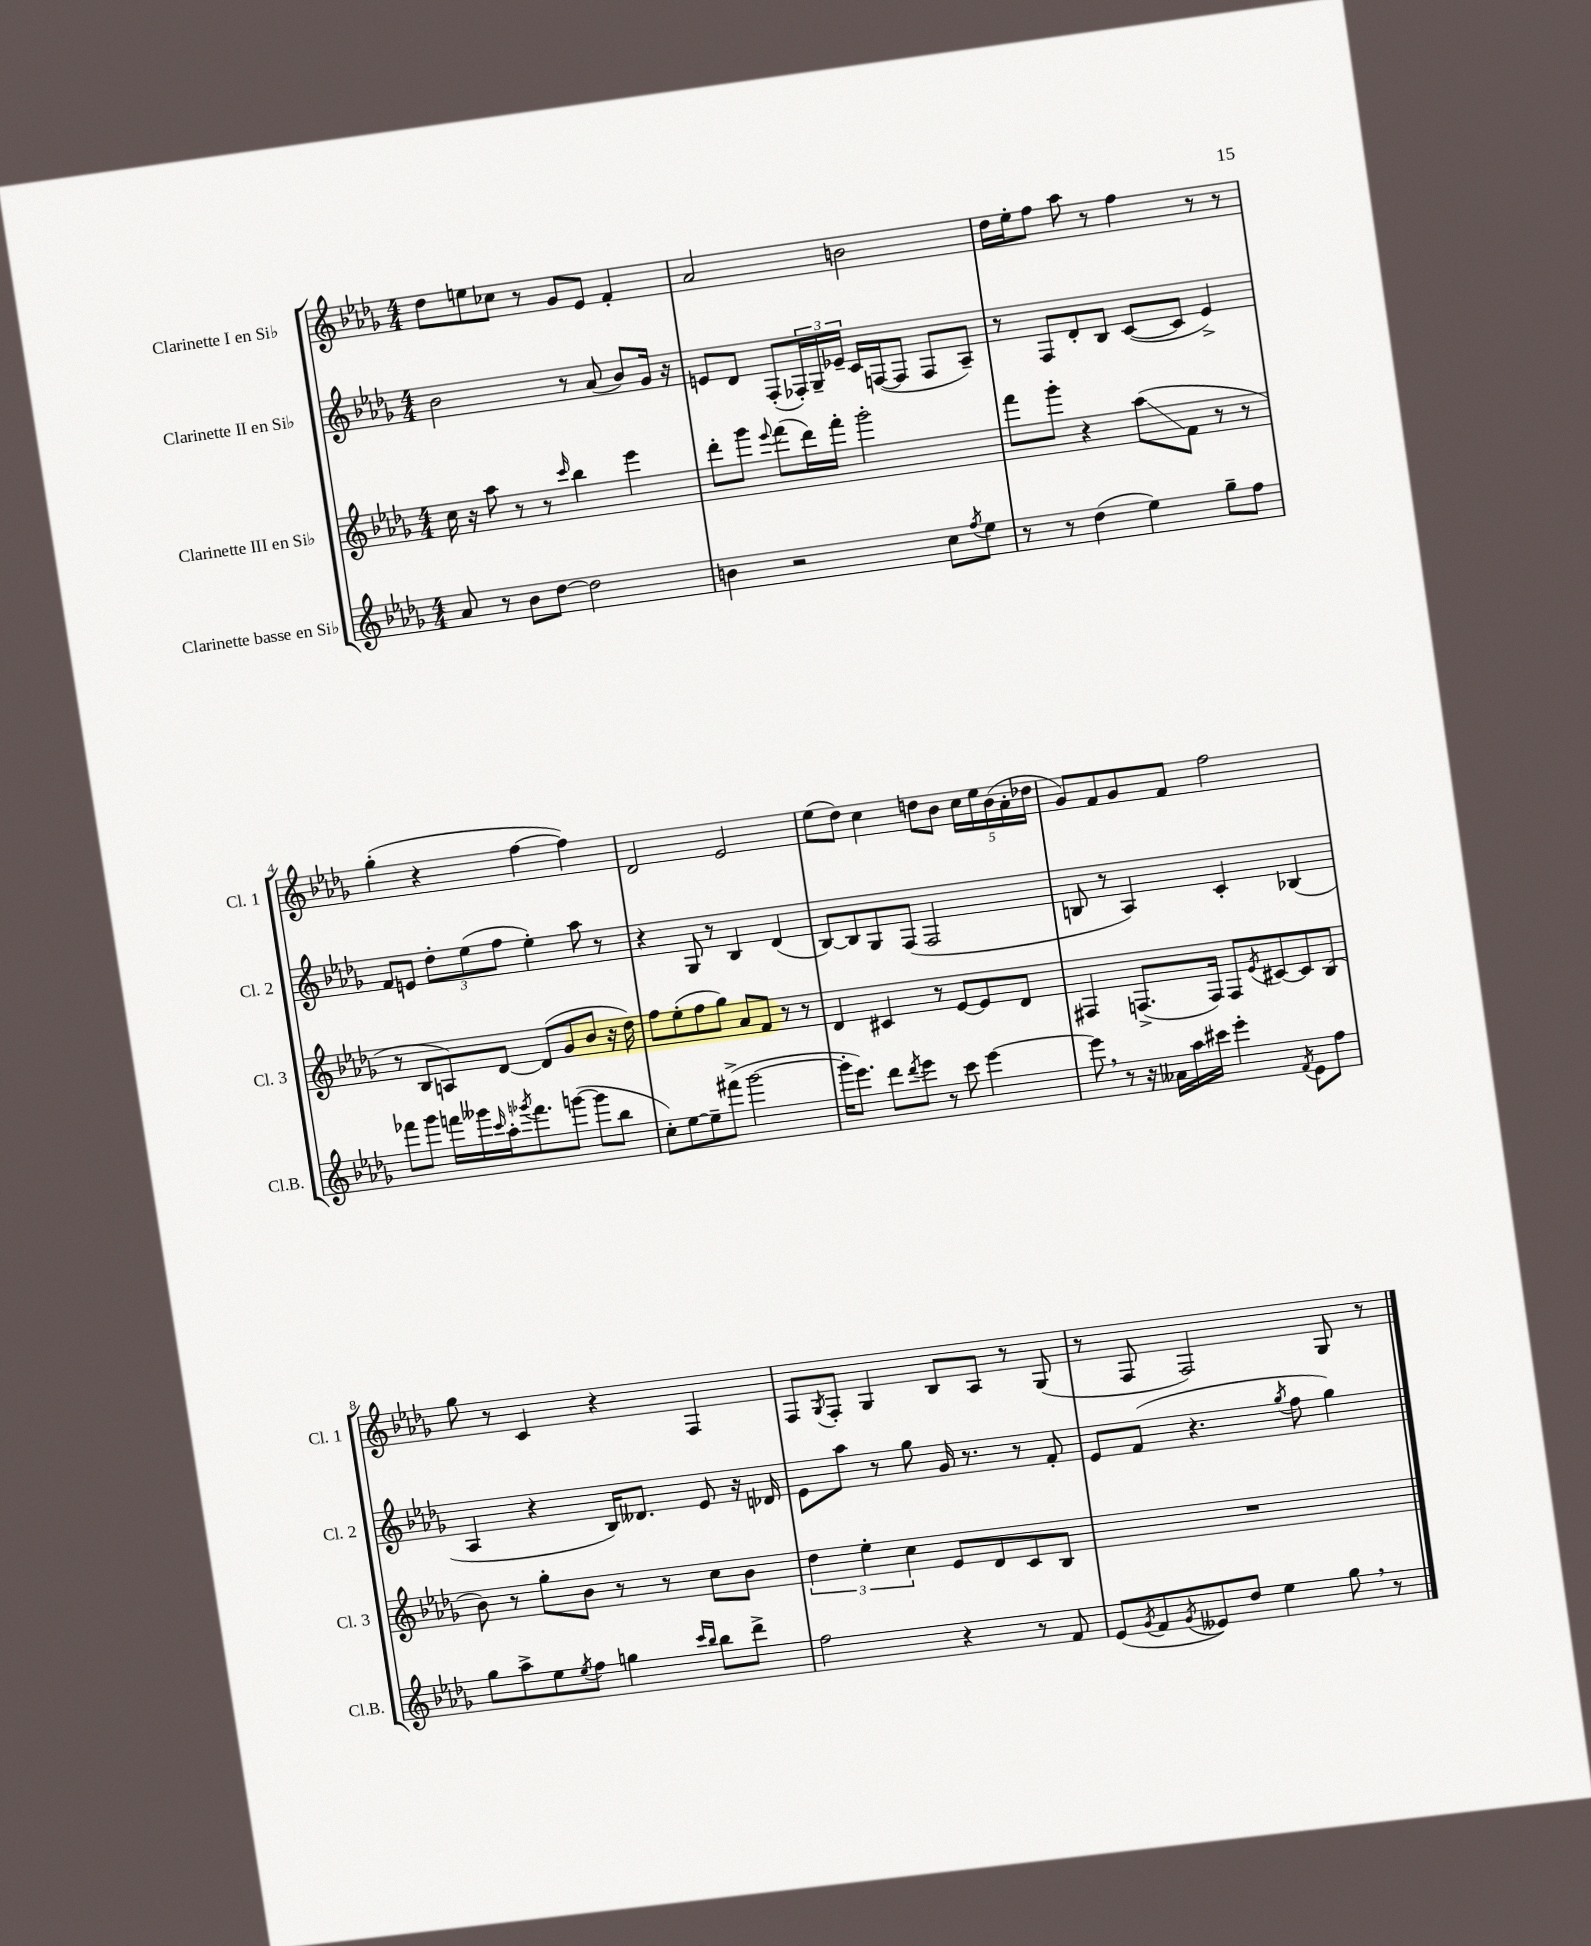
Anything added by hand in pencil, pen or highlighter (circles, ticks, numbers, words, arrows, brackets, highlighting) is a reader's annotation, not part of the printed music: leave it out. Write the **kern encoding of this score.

**kern	**kern	**kern	**kern
*staff4	*staff3	*staff2	*staff1
*clefG2	*clefG2	*clefG2	*clefG2
*k[b-e-a-d-g-]	*k[b-e-a-d-g-]	*k[b-e-a-d-g-]	*k[b-e-a-d-g-]
*M4/4	*M4/4	*M4/4	*M4/4
8a-	16cc	2b-	8dd-
.	16r	.	.
8r	8aa-	.	8ee
8b-	8r	.	8cc-
[8dd-	8r	.	8r
.	16qqccc	.	.
2dd-]	4bb-	8r	8g-
.	.	(8a-	8e-
.	4eee-	8b-)	4f'
.	.	16g-	.
.	.	16r	.
=	=	=	=
4b	8ddd-'	8e	2a-
.	8ggg-	8d-	.
.	8qqeee-	.	.
2r	(8fff	(8F'	.
.	16ddd-)	24F-')	.
.	.	24G-~	.
.	16fff'	.	.
.	.	24e-~	.
.	2ggg-'	16c	2b
.	.	([16F	.
.	.	8F]	.
8cc	.	8F	.
8qff	.	.	.
8ee-	.	8A-~)	.
=	=	=	=
8r	8fff	8r	16dd-
.	.	.	16ee-'
8r	8ggg-'	8F	8ff
(4dd-	4r	8d-'	8aa-
.	.	8B-	8r
4ee-)	(8aa-	([8c	4ff
.	8f	8c]	.
8gg-~	8r	4e-^)	8r
8ff	8r	.	8r
=	=	=	=
8fff-	8r	8f	(4gg-'
8ggg-	8B-	8e	.
16fff	8A)	12dd-'	4r
16ggg--	.	.	.
.	.	(12ee-	.
16qqccc	.	.	.
16aa-'	[8d-	.	.
.	.	12ff	.
8qggg-	.	.	.
8.fff	.	.	.
.	(8d-]	4ee-')	[4ff
([8ggg	8g-	.	.
8ggg]	8b-	8aa-	4ff])
8bb-	16r	8r	.
.	16dd-)	.	.
=	=	=	=
8cc')	8ff	4r	2d-
[8ee-	(8ee-'	.	.
8ee-~]	8ff	8G-	.
(8fff#^	8gg-)	8r	.
[2ggg-	8a-	4B-	2e-
.	8f	.	.
.	8r	(4d-	.
.	8r	.	.
=	=	=	=
16ggg-']	4d-	[8B-)	(8ee-
8.eee-)	.	.	.
.	.	8B-]	8dd-)
8ddd-	4c#	8G-	4cc
8qddd-	.	.	.
8eee-	.	(8F	.
8r	8r	2F	8dd
8ccc	[8e-	.	8b-
[4eee-	8e-]	.	20cc
.	.	.	20ee-
.	.	.	(20b-
.	8d-	.	.
.	.	.	20a-'
.	.	.	20dd-
=	=	=	=
8eee-]	4F#	8B	8g-)
8r	.	8r	8f
16r	(8.F^	4A-)	8g-
16a--	.	.	.
16aa-	.	.	8f
16ccc#	16F)	.	.
4eee-'	8F	4c'	2ff
.	8qe-	.	.
.	[8c#	.	.
8qf	.	.	.
8e-	8c#]	(4B-	.
8ff	(8B-	.	.
=	=	=	=
8gg-	8b-)	4A-	8gg-
8aa-^	8r	.	8r
8ee-	8gg-'	4r	4c
8qee-	.	.	.
8ff	8b-	.	.
4gg	8r	16B-)	4r
.	.	8.d--	.
.	8r	.	.
16qqccc	.	.	.
16qqbb-	.	.	.
8bb-	8cc	8e-	4F
8ddd-^	8b-	16r	.
.	.	16d-	.
=	=	=	=
2ff	6dd-	8e-	8F
.	.	.	8qG-
.	.	8aa-	8F'
.	6ee-'	.	.
.	.	8r	4G-
.	6cc	.	.
.	.	8gg-	.
4r	8e-	16g-	8B-
.	.	8.r	.
.	8d-	.	8A-
8r	8c	8r	8r
8f	8B-	8f'	(8G-
=	=	=	=
(8e-	1r	8e-	8r
8qg-	.	.	.
8f	.	(8f	8F
8qg-	.	.	.
8e--)	.	4.r	2F)
8dd-	.	.	.
4ee-	.	.	.
.	.	8qgg-	.
.	.	8ff	.
8gg-	.	4gg-)	8G-
8r	.	.	8r
==	==	==	==
*-	*-	*-	*-
